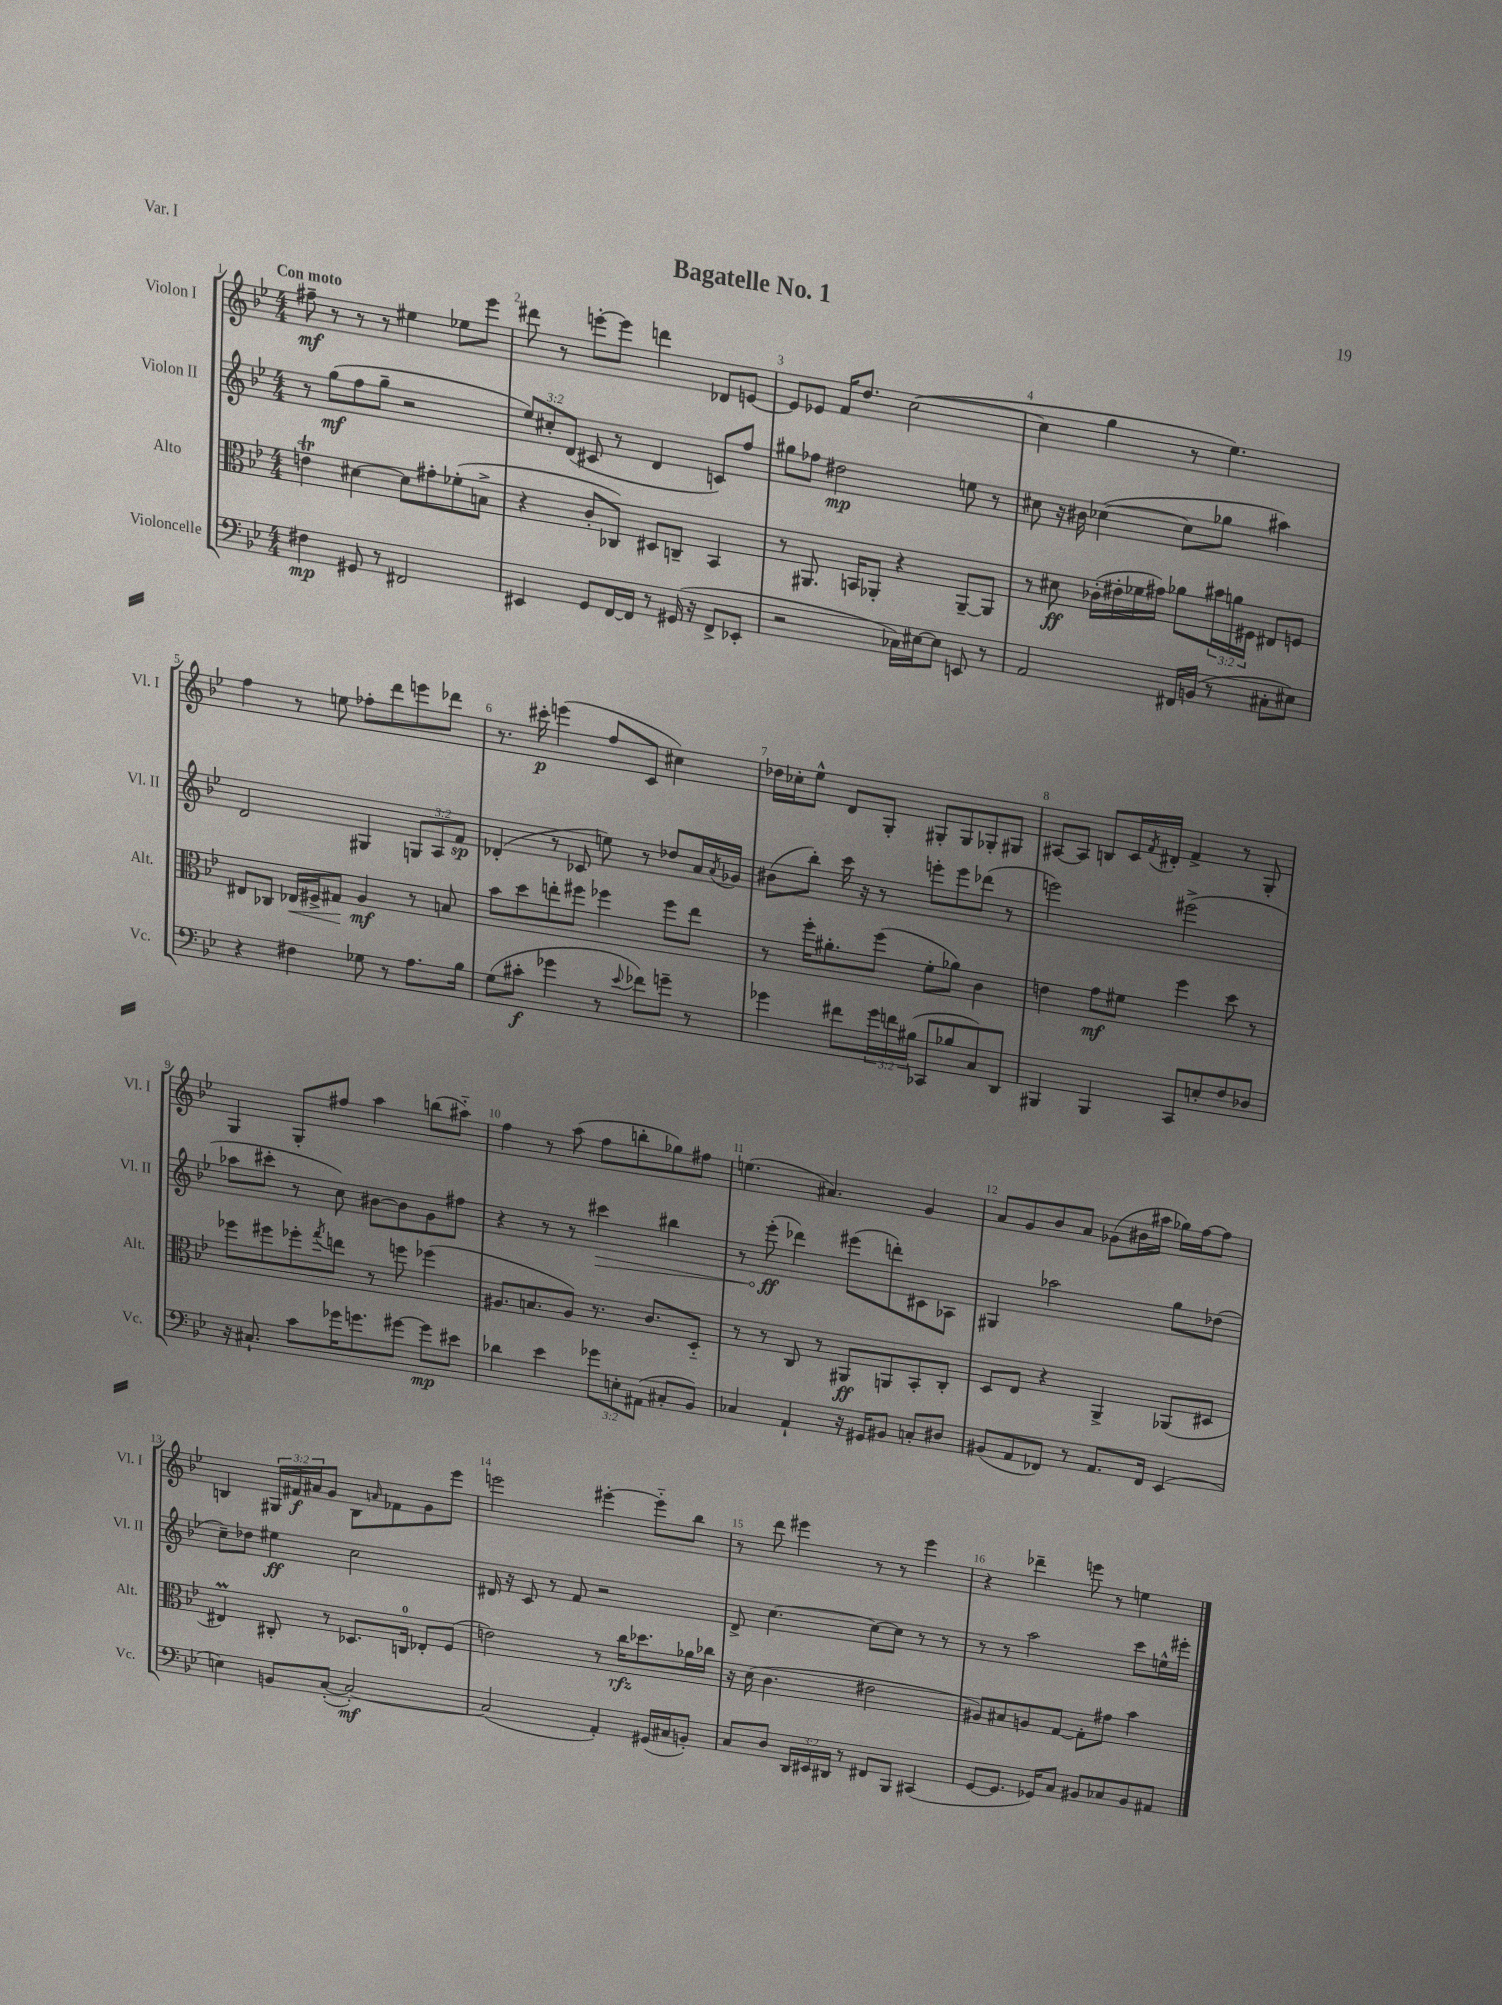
\header { title = "Bagatelle No. 1" piece = "Var. I" }
<<
\new StaffGroup <<
\new Staff = "s0" \with { instrumentName = "Violon I" shortInstrumentName = "Vl. I" } {
    \clef treble \key bes \major \numericTimeSignature \time 4/4 \override Staff.TupletNumber.text = #tuplet-number::calc-fraction-text \tempo "Con moto"
    fis''8--\mf r8 r8 r8 eis''4 ees''8 ees'''8 |
    dis'''8 r8 e'''8~-. e'''8 d'''4 des'8 e'8~ |
    e'8 ees'8 f'16 d''8. c''2~( |
    c''4 g''4 r8 ees''4.) |
    f''4 r8 e''8 fes''8-. d'''8 e'''8 des'''8 |
    r8. cis'''16-.\p e'''4( f''8 c'8 cis''4) |
    des''16 ces''16-. ees''8-^ d'8 g8-. gis8-. gis8 ges8-. gis8 |
    ais8~ ais8 b8 c'16 \acciaccatura { f'8 } dis'16-. f'4-> r8 g8-. |
    g4 g8-. fis''8 a''4 b''8( ais''8-_) |
    f''4 r8 a''8( f''8 b''8-. ges''8) fis''8 |
    e''4.( ais'4.) g'4 |
    a'8 g'8 bes'8 a'8 ges'8( bis'16 ais''16 ges''16) f''16~ f''8 |
    b4 \tuplet 3/2 { gis16 fis'16\f ais'16 } g'8 b8 \grace { a'16 } fes'8 g'8 ees'''8 |
    e'''2 eis'''4~-. eis'''8-_ bes''8 |
    r8 d'''8 eis'''4 r8 r8 eis'''4 |
    r4 des'''4-- e'''8 r8 e''4 \bar "|." |
}
\new Staff = "s1" \with { instrumentName = "Violon II" shortInstrumentName = "Vl. II" } {
    \clef treble \key bes \major \numericTimeSignature \time 4/4 \override Staff.TupletNumber.text = #tuplet-number::calc-fraction-text
    r8 g''8\mf( f''8 g''8-- r2 |
    \tuplet 3/2 { ees''8) cis''8-. d'8( } cis'8 r8 d'4 c'8) f''8 |
    gis''8 fes''8 dis''2\mp e''8 r8 |
    cis''8 r16 bis'16 ces''4~( ces''8 ges''8 ais''4) |
    d'2 gis4 \tuplet 3/2 { g8 a8 f'8\sp } |
    des'4-.( r8 ces'8 e''8) r8 des''8 a'16 \acciaccatura { a'8 } ges'16 |
    bis'8( bes''8-.) c'''16 r16 r8 e'''8-. e'''8 des'''8( r8 |
    e'''2) eis'''2->( |
    aes''8 cis'''8-. r8 c''8) bis'8~ bis'8 g'8 fis''8 |
    r4 r8 r8 \once \override Hairpin.circled-tip = ##t cis'''4\> bis''4 |
    r8 ees'''8-.\ff\!( des'''4) eis'''8( d'''8-.) cis'8 aes8 |
    gis4 aes''2 g''8 des''8( |
    c''8--) des''8 eis''4\ff c''2 |
    dis'16 r16 c'8 r8 f'8 r2 |
    d'8-> c''4.~ c''8~ c''8 r8 r8 |
    r8 r8 a''2 c'''8 e''16-^ eis'''16-. \bar "|." |
}
\new Staff = "s2" \with { instrumentName = "Alto" shortInstrumentName = "Alt." } {
    \clef alto \key bes \major \numericTimeSignature \time 4/4 \override Staff.TupletNumber.text = #tuplet-number::calc-fraction-text
    e'4\trill dis'4~ dis'8 gis'8-. fes'8-.( b8-> |
    r4 c'8-. ces8) dis8 c8-- bes,4 |
    r8 ais,8. b,16 aes,8-. r4 aes,8~-- aes,8 |
    r8 dis'8\ff ces'16-.( eis'16-. fes'16 gis'16) aes'8 \tuplet 3/2 { bis'16 a'16 fis16 } eis8 f8 |
    eis8 ces8 ees16\< fis16-> gis8\! a4\mf r8 b8 |
    bes'8 d''8 e''8-. fis''8 fes''4 fes''8 e''8 |
    r8 f''16-. ais'8.-. f''8( f'8-. aes'8) c'4 |
    e'4 g'8\mf fis'8 f''4 d''8 r8 |
    fes''8 fis''8 fes''8-. \acciaccatura { g''8 } e''8 r8 f''8 fes''4( |
    ais8. b8. ais8) r8. c'8. d8-_ |
    r8 r8 c8 r8 ais,8\ff a,8 bes,8-. c8-. |
    d8 ees8 r4 a,4-> aes,8( dis8 |
    eis4\prall) cis8-. r8 des8. c16-0 ees8-. f8( |
    e'2) r8 c''16\rfz des''8. aes'16 ces''16 |
    r16 d'16( c'4. eis'2 |
    ais8) bis8 a8 g8~ g8-. gis'8 bes'4 \bar "|." |
}
\new Staff = "s3" \with { instrumentName = "Violoncelle" shortInstrumentName = "Vc." } {
    \clef bass \key bes \major \numericTimeSignature \time 4/4 \override Staff.TupletNumber.text = #tuplet-number::calc-fraction-text
    fis4\mp gis,8 r8 fis,2 |
    eis,4 g,8 f,16~ f,16 r8 gis,16( r16 f,8-> ees,8-. |
    r2 ces16) eis16~ eis8 e,8 r8 |
    a,2 fis,16 b,16( r8 cis8-. eis8) |
    r4 fis4 ges8 r8 a8. bes16 |
    g8( cis'8-.\f ges'4 r8 \appoggiatura { ees'8 } fes'8) g'8-- r8 |
    ges'4 fis'8 \tuplet 3/2 { ges'16 f'16 bis16( } ces,8 bes8 c8) d,8 |
    bis,,4 bis,,4 c,8 e8-. f8 des8 |
    r16 cis8.-! c'8 ges'16 g'8. gis'8~ gis'8\mp eis'8 |
    des'4 ees'4 \tuplet 3/2 { ges'8 e8-. ais,8( } cis8-. bes,8) |
    ces4 a,4-! r16 gis,16 bis,8 c8-. dis8 |
    bis,8( a,8 fes,8) r8 a,8. fes,16 ees,4( |
    e4) b,8 c8~-.( c2~-.\mf) |
    c2( a,4-.) gis,16( cis16 b,8-.) |
    c8 d8 \tuplet 3/2 { d,16 eis,16 dis,16 } r8 fis,8 bes,,8 cis,4( |
    g,8~ g,8. ges,16) c8 bis,8 ces8 bis,8 ais,8 \bar "|." |
}
>>
>>
\layout { \context { \Score \override BarNumber.break-visibility = ##(#f #t #t) barNumberVisibility = #all-bar-numbers-visible } }
